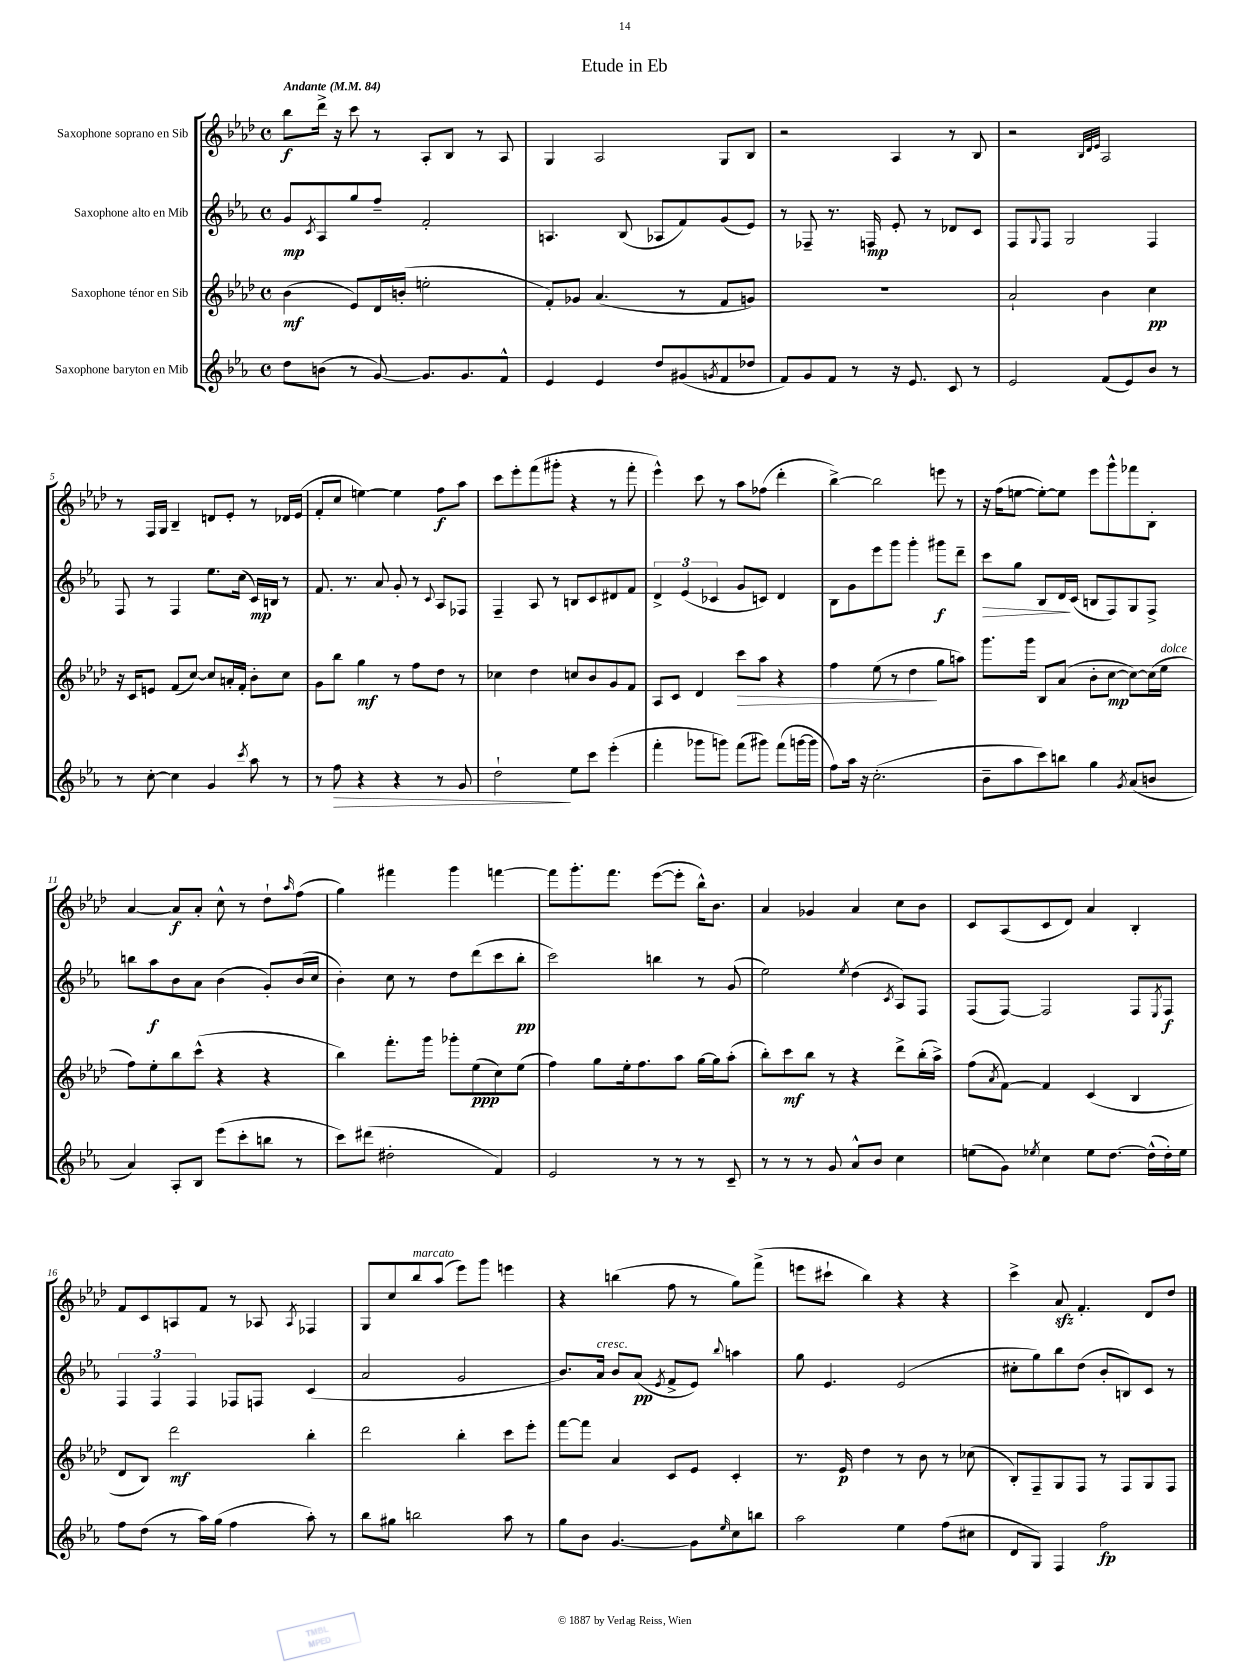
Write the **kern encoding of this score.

**kern	**dynam	**kern	**dynam	**kern	**dynam	**kern	**dynam
*part4	*part4	*part3	*part3	*part2	*part2	*part1	*part1
*staff4	*staff4	*staff3	*staff3	*staff2	*staff2	*staff1	*staff1
*I"Saxophone baryton en Mib	*	*I"Saxophone ténor en Sib	*	*I"Saxophone alto en Mib	*	*I"Saxophone soprano en Sib	*
*clefG2	*	*clefG2	*	*clefG2	*	*clefG2	*
*k[b-e-a-]	*	*k[b-e-a-d-]	*	*k[b-e-a-]	*	*k[b-e-a-d-]	*
*M4/4	*	*M4/4	*	*M4/4	*	*M4/4	*
*met(c)	*	*met(c)	*	*met(c)	*	*met(c)	*
*MM84	*	*MM84	*	*MM84	*	*MM84	*
=1	=1	=1	=1	=1	=1	=1	=1
!	!	!	!	!	!	!LO:TX:a:B:t=Andante	!
8dd\L	.	(4b-\	mf	8g/L	mp	8bb-\L	f
.	.	.	.	8qc/	.	.	.
(8bn\J	.	.	.	8A-/	.	16ddd-^\Jk	.
.	.	.	.	.	.	16r	.
8r	.	8e-/L)	.	8gg/	.	8ccc\	.
[8g/)	.	16d-/L	.	8ff~/J	.	8r	.
.	.	(16bn'/JJ	.	.	.	.	.
8.g/L]	.	2een'\	.	2f'/	.	8A-'/L	.
.	.	.	.	.	.	8B-/J	.
8.g/	.	.	.	.	.	.	.
.	.	.	.	.	.	8r	.
8f^^/J	.	.	.	.	.	8A-/	.
=2	=2	=2	=2	=2	=2	=2	=2
4e-/	.	8f'/L)	.	4.An/	.	4G/	.
.	.	8g-X/J	.	.	.	.	.
4e-/	.	(4.a-/	.	.	.	2A-/	.
.	.	.	.	(8B-/	.	.	.
8dd/L	.	.	.	8A-X/L	.	.	.
(8g#X/	.	8r	.	8f/)	.	.	.
8qgn/	.	.	.	.	.	.	.
8f/	.	8f/L	.	(8g/	.	8G/L	.
8dd-X/J	.	8gn/J)	.	8e-/J)	.	8B-/J	.
=3	=3	=3	=3	=3	=3	=3	=3
8f/L)	.	1r	.	8r	.	2r	.
8g/	.	.	.	8F-X~/	.	.	.
8f/J	.	.	.	8.r	.	.	.
8r	.	.	.	.	.	.	.
.	.	.	.	16Fn/	mp	.	.
16r	.	.	.	8e-'/	.	4A-/	.
8.e-/	.	.	.	.	.	.	.
.	.	.	.	8r	.	.	.
8c/	.	.	.	8d-X/L	.	8r	.
8r	.	.	.	8c/J	.	8B-/	.
=4	=4	=4	=4	=4	=4	=4	=4
2e-/	.	2a-`/	.	8F/L	.	2r	.
.	.	.	.	8qqG/	.	.	.
.	.	.	.	8F/J	.	.	.
.	.	.	.	2G/	.	.	.
.	.	.	.	.	.	32qqB-/LLL	.
.	.	.	.	.	.	32qqd-/	.
.	.	.	.	.	.	32qqe-/JJJ	.
(8f/L	.	4b-\	.	.	.	2A-/	.
8e-/)	.	.	.	.	.	.	.
8b-/J	.	4cc\	pp	4F/	.	.	.
8r	.	.	.	.	.	.	.
!!LO:LB:g=z
=5	=5	=5	=5	=5	=5	=5	=5
8r	.	16r	.	8F/	.	8r	.
.	.	16c/KL	.	.	.	.	.
[8cc'\	.	8en/J	.	8r	.	16F/LL	.
.	.	.	.	.	.	16G/JJ	.
4cc\]	.	(8f/L	.	4F/	.	4B-~/	.
.	.	[8cc/J)	.	.	.	.	.
4g/	.	8cc/L]	.	8.ee-\L	.	8dn/L	.
.	.	16an'/L	.	.	.	8e-'/J	.
.	.	16f'/JJ	.	(16cc\Jk	.	.	.
8qccc/	.	.	.	.	.	.	.
8aa-\	.	8b-'\L	.	16c/LL)	mp	8r	.
.	.	.	.	16Bn/JJ	.	.	.
8r	.	8cc\J	.	8r	.	16d-X/LL	.
.	.	.	.	.	.	(16e-/JJ	.
=6	=6	=6	=6	=6	=6	=6	=6
8r	.	8g\L	.	8.f/	.	8f'/L	.
!	!LO:HP:b	!	!	!	!	!	!
8ff\	>	8bb-\J	.	.	.	8cc/J	.
.	.	.	.	8.r	.	.	.
4r	.	4gg\	mf	.	.	[4een\)	.
.	.	.	.	8a-/	.	.	.
4r	.	8r	.	8g'/	.	4ee\]	.
.	.	8ff\L	.	8r	.	.	.
.	.	.	.	8qqc/	.	.	.
8r	.	8dd-\J	.	8A-/L	.	8ff\L	f
8g/	.	8r	.	8F-X/J	.	8aa-\J	.
=7	=7	=7	=7	=7	=7	=7	=7
2dd`\	.	4cc-X\	.	4F~/	.	8ccc\L	.
.	.	.	.	.	.	8eee-'\	.
.	.	4dd-\	.	8A-/	.	(8fff\	.
.	.	.	.	8r	.	8ggg#X'\J	.
8ee-\L	]	8ccn/L	.	8Bn/L	.	4r	.
8ccc\J	.	8b-/	.	8c/	.	.	.
(4eee-'\	.	8g/	.	8d#X/	.	8r	.
.	.	8f/J	.	8f/J	.	8fff'\	.
=8	=8	=8	=8	=8	=8	=8	=8
4fff'\	.	8A-/L	.	6d^/	.	4eee-^^\)	.
.	.	8c/J	.	.	.	.	.
.	.	.	.	(6e-/	.	.	.
8ggg-X\L	.	4d-/	.	.	.	8ccc\	.
.	.	.	.	6c-X/	.	.	.
8gggn\J)	.	.	.	.	.	8r	.
!	!	!	!LO:HP:b	!	!	!	!
(8fff\L	.	8ccc\L	>	8g/L	.	8aa-\L	.
8ggg#X\J)	.	8aa-\J	.	8cn/J)	.	(8ff-X\J	.
(8fff\L	.	4r	.	4d/	.	4ddd-'\	.
[16gggn\L	.	.	.	.	.	.	.
16ggg\JJ]	.	.	.	.	.	.	.
=9	=9	=9	=9	=9	=9	=9	=9
8ff\L)	.	4ff\	.	8B-\L	.	[4bb-^\)	.
16aa-\Jk	.	.	.	8g\	.	.	.
16r	.	.	.	.	.	.	.
(2.cc'\	.	(8ee-\	.	8eee-\	.	2bb-\]	.
.	.	8r	.	8ggg\J	.	.	.
.	.	4dd-\	.	4ggg'\	.	.	.
.	.	8gg\L	]	8ggg#X\L	f	8eeen\	.
.	.	8aan\J)	.	8ddd~\J	.	8r	.
=10	=10	=10	=10	=10	=10	=10	=10
!	!	!	!	!	!LO:HP:b	!	!
8b-~\L	.	8.ggg\L	.	8ccc\L	>	16r	.
.	.	.	.	.	.	(16ff\KL	.
8aa-\	.	.	.	8gg\J	.	[8een\J	.
.	.	16ggg\Jk	.	.	.	.	.
8ccc\)	.	8B-/L	.	8B-/L	.	8ee'\L_)	.
8bbn\J	.	(8a-/J	.	16d/L	.	8ee\J]	.
.	.	.	.	(16c/JJ	]	.	.
4gg\	.	8b-'\L	.	8Bn/L	.	8eee-\L	.
.	.	[8cc\J	mp	8F/)	.	8ggg^^\	.
8qg/	.	.	.	.	.	.	.
(8a-/L	.	8cc\L_)	.	8G/	.	8fff-X\	.
8bn/J	.	(16cc\L]	.	8F^/J	.	8B-'\J	.
!	!	!LO:TX:a:i:t=dolce	!	!	!	!	!
.	.	16ee-\JJ	.	.	.	.	.
!!LO:LB:g=z
=11	=11	=11	=11	=11	=11	=11	=11
4a-/)	.	8ff\L)	.	8bbn\L	.	[4a-/	.
.	.	8ee-'\	.	8aa-\	f	.	.
8A-'/L	.	8bb-\	.	8b-\	.	8a-/L]	f
8B-/J	.	(8ccc^^\J	.	8a-\J	.	8a-'/J	.
(8eee-\L	.	4r	.	(4b-\	.	8cc^^\	.
8ccc'\	.	.	.	.	.	8r	.
8bbn\J	.	4r	.	8g'/L)	.	8dd-`\L	.
.	.	.	.	.	.	16qqaa-/	.
8r	.	.	.	(16b-/L	.	(8ff\J	.
.	.	.	.	16cc/JJ	.	.	.
=12	=12	=12	=12	=12	=12	=12	=12
8ccc\L)	.	4bb-\)	.	4b-'\)	.	4gg\)	.
(8ddd#X\J	.	.	.	.	.	.	.
2dd#X'\	.	8.fff'\L	.	8cc\	.	4fff#X\	.
.	.	.	.	8r	.	.	.
.	.	16ggg\Jk	.	.	.	.	.
.	.	8ggg-X'\L	.	8dd\L	.	4ggg\	.
.	.	(8ee-\	ppp	(8ddd\	.	.	.
4f/)	.	8cc\)	.	8ccc\	.	[4fffn\	.
.	.	(8ee-\J	.	8bb-'\J	pp	.	.
=13	=13	=13	=13	=13	=13	=13	=13
2e-/	.	4ff\)	.	2ccc\)	.	8fff\L]	.
.	.	.	.	.	.	8.ggg'\	.
.	.	8gg\L	.	.	.	.	.
.	.	.	.	.	.	8.fff\J	.
.	.	16ee-'\k	.	.	.	.	.
.	.	8.ff\	.	.	.	.	.
8r	.	.	.	4bbn\	.	([8eee-\L	.
8r	.	8aa-\J	.	.	.	8eee-'\J]	.
8r	.	[16gg\LL	.	8r	.	16bb-^^\KL)	.
.	.	16gg\J]	.	.	.	8.b-\J	.
8c~/	.	(8aa-'\J	.	(8g/	.	.	.
=14	=14	=14	=14	=14	=14	=14	=14
8r	.	8bb-'\L)	.	2ee-\)	.	4a-/	.
8r	.	8ccc\	mf	.	.	.	.
8r	.	8bb-\J	.	.	.	4g-X/	.
8g/	.	8r	.	.	.	.	.
.	.	.	.	8qee-/	.	.	.
8a-^^/L	.	4r	.	(4dd\	.	4a-/	.
8b-/J	.	.	.	.	.	.	.
.	.	.	.	8qc/	.	.	.
4cc\	.	8ddd-^\L	.	8A-/L)	.	8cc\L	.
.	.	(16bb-'\L	.	8F/J	.	8b-\J	.
.	.	16aa-^\JJ)	.	.	.	.	.
=15	=15	=15	=15	=15	=15	=15	=15
(8een\L	.	(8ff\L	.	(8F/L	.	8c/L	.
.	.	8qa-/	.	.	.	.	.
8g\J)	.	[8f\J)	.	[8F/J)	.	(8A-/	.
8qee-X/	.	.	.	.	.	.	.
4cc\	.	4f/]	.	2F/]	.	8c/	.
.	.	.	.	.	.	8d-/J)	.
8ee-\L	.	(4c/	.	.	.	4a-/	.
[8.dd\J	.	.	.	.	.	.	.
.	.	4B-/	.	8F/L	.	4B-'/	.
(16dd^^\LL]	.	.	.	.	.	.	.
.	.	.	.	8qE-/	.	.	.
16dd'\)	.	.	.	8F/J	f	.	.
16ee-\JJ	.	.	.	.	.	.	.
!!LO:LB:g=z
=16	=16	=16	=16	=16	=16	=16	=16
8ff\L	.	8d-/L	.	6F/	.	8f/L	.
(8dd\J	.	8B-/J)	.	.	.	8c/	.
.	.	.	.	6F/	.	.	.
8r	.	2ddd-\	mf	.	.	8An/	.
.	.	.	.	6F/	.	.	.
16aa-\LL)	.	.	.	.	.	8f/J	.
(16gg\JJ	.	.	.	.	.	.	.
4ff\	.	.	.	8F-X/L	.	8r	.
.	.	.	.	8Fn/J	.	8A-X/	.
.	.	.	.	.	.	8qA-/	.
8aa-'\)	.	4bb-'\	.	(4c/	.	4F-X/	.
8r	.	.	.	.	.	.	.
=17	=17	=17	=17	=17	=17	=17	=17
8bb-\L	.	2ddd-\	.	2a-/	.	8G/L	.
8gg#X\J	.	.	.	.	.	8cc/	.
!	!	!	!	!	!	!LO:TX:a:i:t=marcato	!
2bbn\	.	.	.	.	.	8bb-/	.
.	.	.	.	.	.	(8aa-/J	.
.	.	4bb-'\	.	2g/	.	8eee-\L)	.
.	.	.	.	.	.	8ggg\J	.
8aa-\	.	8ccc\L	.	.	.	4eeen\	.
8r	.	8eee-'\J	.	.	.	.	.
=18	=18	=18	=18	=18	=18	=18	=18
8gg\L	.	[8fff\L	.	8.b-/L)	.	4r	.
8b-\J	.	8fff\J]	.	.	.	.	.
!	!	!	!	!LO:TX:a:i:t=cresc.	!	!	!
.	.	.	.	16a-/Jk	.	.	.
[4.g/	.	4a-/	.	8b-/L	.	(4bbn\	.
.	.	.	.	(8a-/J	pp	.	.
.	.	.	.	8qe-/	.	.	.
.	.	8c/L	.	8f^/L	.	8ff\	.
8g\L]	.	8e-/J	.	8e-/J)	.	8r	.
16qqee-/	.	.	.	8qqbb-/	.	.	.
8cc\	.	4c'/	.	4aan\	.	8gg\L)	.
8bbn\J	.	.	.	.	.	(8fff^\J	.
=19	=19	=19	=19	=19	=19	=19	=19
2aa-\	.	8.r	.	8gg\	.	8eeen\L	.
.	.	.	.	4.e-/	.	8ccc#X`\J	.
.	.	16e-/	p	.	.	.	.
.	.	4dd-\	.	.	.	4bb-\)	.
4ee-\	.	8r	.	(2e-/	.	4r	.
.	.	8b-\	.	.	.	.	.
(8ff\L	.	8r	.	.	.	4r	.
8cc#X\J	.	(8cc-X\	.	.	.	.	.
=20	=20	=20	=20	=20	=20	=20	=20
8d/L	.	8B-'/L)	.	8cc#X'\L	.	4ccc^\	.
8G/J)	.	8F~/	.	8gg\)	.	.	.
4F/	.	8G/	.	8bb-\	.	8a-zz/	.
.	.	8F/J	.	(8dd\J	.	4.f'/	.
2ff\	fp	8r	.	8b-'/L	.	.	.
.	.	8F/L	.	8Bn/)	.	.	.
.	.	8G/	.	8c/J	.	8d-/L	.
.	.	8F/J	.	8r	.	8dd-/J	.
==	==	==	==	==	==	==	==
*-	*-	*-	*-	*-	*-	*-	*-
